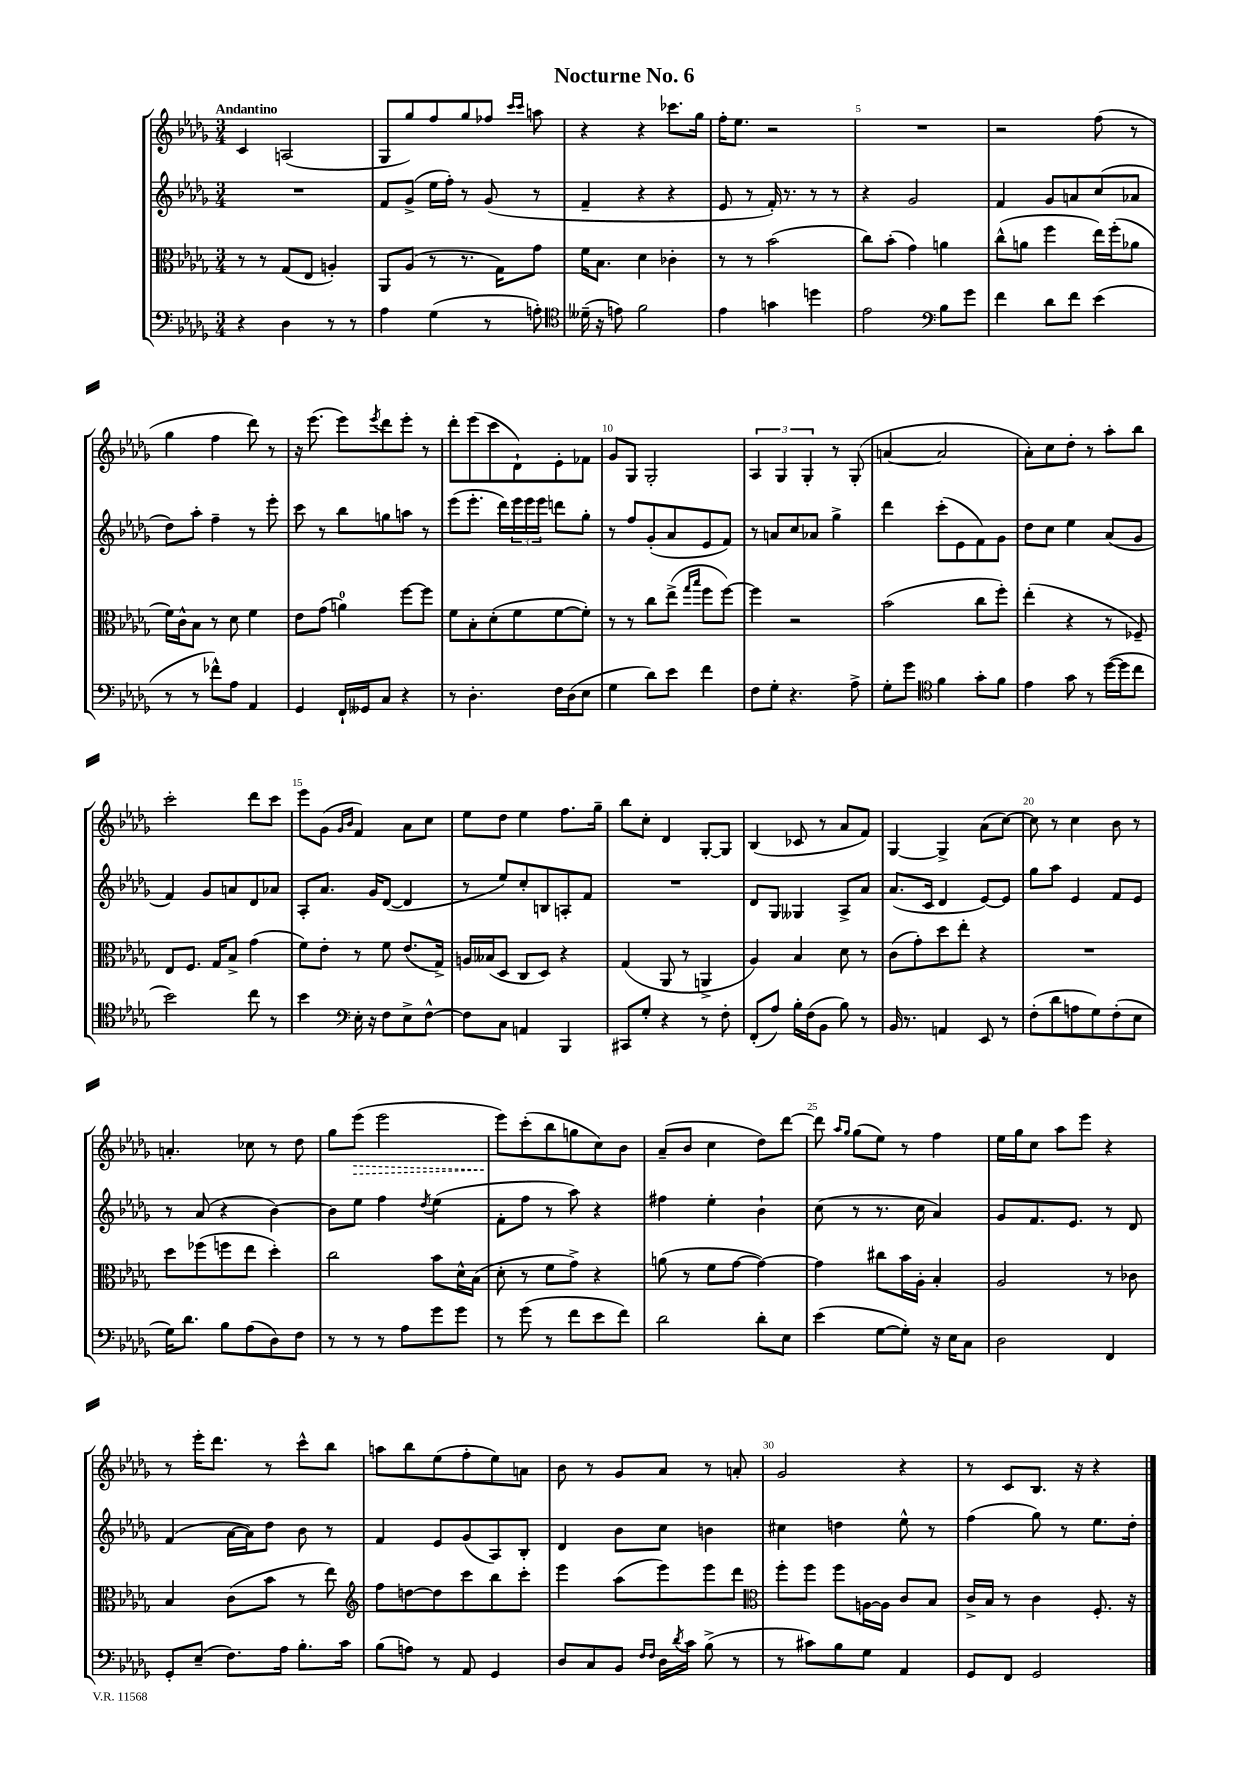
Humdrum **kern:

**kern	**kern	**kern	**kern
*staff4	*staff3	*staff2	*staff1
*clefF4	*clefC3	*clefG2	*clefG2
*k[b-e-a-d-g-]	*k[b-e-a-d-g-]	*k[b-e-a-d-g-]	*k[b-e-a-d-g-]
*M3/4	*M3/4	*M3/4	*M3/4
4r	8r	2.r	4c
.	8r	.	.
4D-	(8G-	.	(2A
.	8E-	.	.
8r	4A')	.	.
8r	.	.	.
=	=	=	=
4A-	8AA-	8f	8G-
.	(8A-	(8g-^	8gg-)
(4G-	8r	16ee-	8ff
.	.	16ff')	.
.	8.r	8r	8gg-
8r	.	(8g-	8ff-
.	16G-)	.	.
.	.	.	16qqccc
.	.	.	16qqccc
8A')	8g-	8r	8aa
=	=	=	=
*clefC4	*	*	*
(16d--~	16f	4f~	4r
16r	8.B-	.	.
8e)	.	.	.
2f	4d-	4r	4r
.	4c-'	4r	8.ccc-
.	.	.	16gg-
=	=	=	=
4e-	8r	8e-	16ff'
.	.	.	8.ee-
.	8r	8r	.
4g	(2b-	16f')	2r
.	.	8.r	.
4dd	.	8r	.
.	.	8r	.
=	=	=	=
2e-	8cc)	4r	2.r
.	(8b-'	.	.
.	4g-)	2g-	.
*clefF4	*	*	*
8B-	4a	.	.
8g-	.	.	.
=	=	=	=
4f	(8cc^^	4f	2r
.	8a	.	.
8d-	4ff	8g-	.
8f	.	8a	.
(4e-	16ee-)	(8cc	(8ff
.	(16ff'	.	.
.	8a-	8a-	8r
=	=	=	=
8r	16f)	8dd-)	4gg-
.	16c^^	.	.
8r	8B-	8aa-'	.
8f-^^)	8r	4ff~	4ff
8A-	8d-	.	.
4AA-	4f	8r	8ddd-)
.	.	8eee-'	8r
=	=	=	=
4GG-	8e-	8ccc	16r
.	.	.	(8.eee-
.	(8g-	8r	.
16FF`	4a)	8bb-	8eee-)
16GG--	.	.	.
.	.	.	8qeee-
8C	.	8gg	8ddd-
4r	[8ff	8aa	8eee-'
.	8ff]	8r	8r
=	=	=	=
8r	8f	(8eee-	8ddd-'
4.D-'	8B-'	8.eee-'	(8eee-
.	(8d-'	.	8ccc
.	.	16ddd-)	.
.	8f	24eee-	8d-`)
.	.	24eee-	.
.	.	24eee-	.
16F	[8f	8ddd	8e-'
(16D-	.	.	.
8E-	8f'])	8gg-'	8f-
=	=	=	=
4G-	8r	8r	8g-
.	8r	8ff	8G-
8d-)	8cc	(8g-'	2G-'
8e-	(8ee-^	8a-	.
.	16qqgg-	.	.
.	16qqbb-	.	.
4f	8ff	8e-	.
.	[8ff)	8f)	.
=	=	=	=
8F	4ff]	8r	6A-
8G-'	.	8a	.
.	.	.	6G-
4.r	2r	8cc	.
.	.	.	6G-'
.	.	8a-	.
.	.	4gg-^	8r
8A-^	.	.	(8G-'
=	=	=	=
8G-'	(2b-	4ddd-	[4a
8g-	.	.	.
*clefC4	*	*	*
4f	.	(8ccc'	2a]
.	.	8e-	.
8g-'	8cc	8f)	.
8f	8ff')	8g-	.
=	=	=	=
4e-	(4ee-'	8dd-	8a-')
.	.	8cc	8cc
8g-	4r	4ee-	8dd-'
8r	.	.	8r
([16dd-	8r	(8a-	8aa-'
16dd-]	.	.	.
8cc	8F-~)	8g-	8bb-
=	=	=	=
2b-)	8E-	4f)	2ccc'
.	8.F	.	.
.	.	8g-	.
.	16G-	.	.
.	8B-^	8a	.
8cc	(4g-	8d-	8ddd-
8r	.	8a-	8ccc
=	=	=	=
4b-	8f)	8A-'	8eee-
.	8e-'	8.a-	(8g-
*clefF4	*	*	*
.	.	.	16qqg-
.	.	.	16qqb-
16E-'	8r	.	4f)
16r	.	16g-	.
8F	8f	([8d-	.
8E-^	(8.e-	4d-]	8a-
[8F^^	.	.	8cc
.	16G-^)	.	.
=	=	=	=
8F]	16A	8r	8ee-
.	(16B--	.	.
8C	8D-	8ee-)	8dd-
4AA	8C	8cc'	4ee-
.	8D-)	8B	.
4BBB-	4r	8A'	8.ff
.	.	8f	.
.	.	.	16gg-~
=	=	=	=
8CC#	(4G-	2.r	8bb-
8G-'	.	.	8cc'
4r	8AA-	.	4d-
.	8r	.	.
8r	4AA^	.	[8G-'
8F'	.	.	8G-]
=	=	=	=
(8FF'	4A-)	8d-	(4B-
8A-)	.	8G-	.
16B-'	4B-	4G--	8c-
(16F	.	.	.
8BB-	.	.	8r
8B-)	8d-	8A-^	8a-
8r	8r	8a-	8f)
=	=	=	=
16BB-	(8c	(8.a-	[4G-
8.r	.	.	.
.	8g-')	.	.
.	.	16c	.
4AA	8dd-	4d-	4G-^]
.	8ee-'	.	.
8EE-	4r	[8e-)	(8a-
8r	.	8e-]	[8cc)
=	=	=	=
(8F'	2.r	8gg-	8cc]
8d-	.	8aa-	8r
8A	.	4e-	4cc
8G-)	.	.	.
(8F'	.	8f	8b-
8E-	.	8e-	8r
=	=	=	=
16G-)	8dd-	8r	4.a'
8.d-	.	.	.
.	(8ff-	(8a-	.
8B-	8ff	4r	.
(8A-	8ee-	.	8cc-
8D-)	4dd-')	[4b-)	8r
8F	.	.	8dd-
=	=	=	=
8r	2cc	8b-]	8gg-
8r	.	8ee-	(8eee-
8r	.	4ff	2eee-
8A-	.	.	.
.	.	8qdd-	.
8g-	8b-	(4ee-	.
8g-	16d-^^	.	.
.	(16B-	.	.
=	=	=	=
8r	8d-'	8f'	8eee-)
(8g-	8r	8ff	(8ccc'
8r	8f	8r	8bb-
8f	8g-^)	8aa-)	8gg
8e-	4r	4r	8cc)
8f)	.	.	8b-
=	=	=	=
2d-	(8a	4ff#	(8a-~
.	8r	.	8b-
.	8f	4ee-'	4cc
.	[8g-	.	.
8d-'	4g-_)	4b-`	8dd-)
8E-	.	.	[8ddd-
=	=	=	=
(4e-	4g-]	(8cc	8ddd-]
.	.	.	16qqaa-
.	.	.	16qqgg-
.	.	8r	(8gg-
[8G-	8cc#	8.r	8ee-)
8G-'])	16b-	.	8r
.	16A-'	16cc	.
16r	4B-'	4a-)	4ff
16E-	.	.	.
8C	.	.	.
=	=	=	=
2D-	2A-	8g-	16ee-
.	.	.	16gg-
.	.	8.f	8cc
.	.	.	8aa-
.	.	8.e-	.
.	.	.	8eee-
4FF	8r	8r	4r
.	8c-	8d-	.
=	=	=	=
8GG-'	4B-	(4f	8r
(8E-~	.	.	16eee-'
.	.	.	8.ddd-
8.F)	(8c	[16a-	.
.	.	16a-])	.
.	8b-	8dd-	8r
16A-	.	.	.
8.B-'	8r	8b-	8ccc^^
.	8ee-)	8r	8bb-
16c	.	.	.
=	=	=	=
*	*clefG2	*	*
(8B-	8ff	4f	8aa
8A)	[8dd	.	8bb-
8r	8dd]	8e-	(8ee-
8AA-	8ccc	(8g-	8ff'
4GG-	8bb-	8A-)	8ee-)
.	8ccc'	8B-'	8a
=	=	=	=
8D-	4eee-	4d-	8b-
8C	.	.	8r
8BB-	(8aa-	8b-	8g-
16qqF	.	.	.
16qqF	.	.	.
16D-	8eee-)	8cc	8a-
8qd-	.	.	.
16c	.	.	.
(8B-^	8eee-	4b	8r
8r	8ddd-	.	8a'
=	=	=	=
*	*clefC3	*	*
8r	8ff'	4cc#	2g-
8c#)	8ff	.	.
8B-	8ff	4dd	.
8G-	[16A	.	.
.	16A]	.	.
4AA-	8c	8ee-^^	4r
.	8B-	8r	.
=	=	=	=
8GG-	16c^	(4ff	8r
.	16B-	.	.
8FF	8r	.	8c
2GG-	4c	8gg-)	8.B-
.	.	8r	.
.	.	.	16r
.	8.F'	8.ee-	4r
.	16r	16dd-'	.
==	==	==	==
*-	*-	*-	*-
